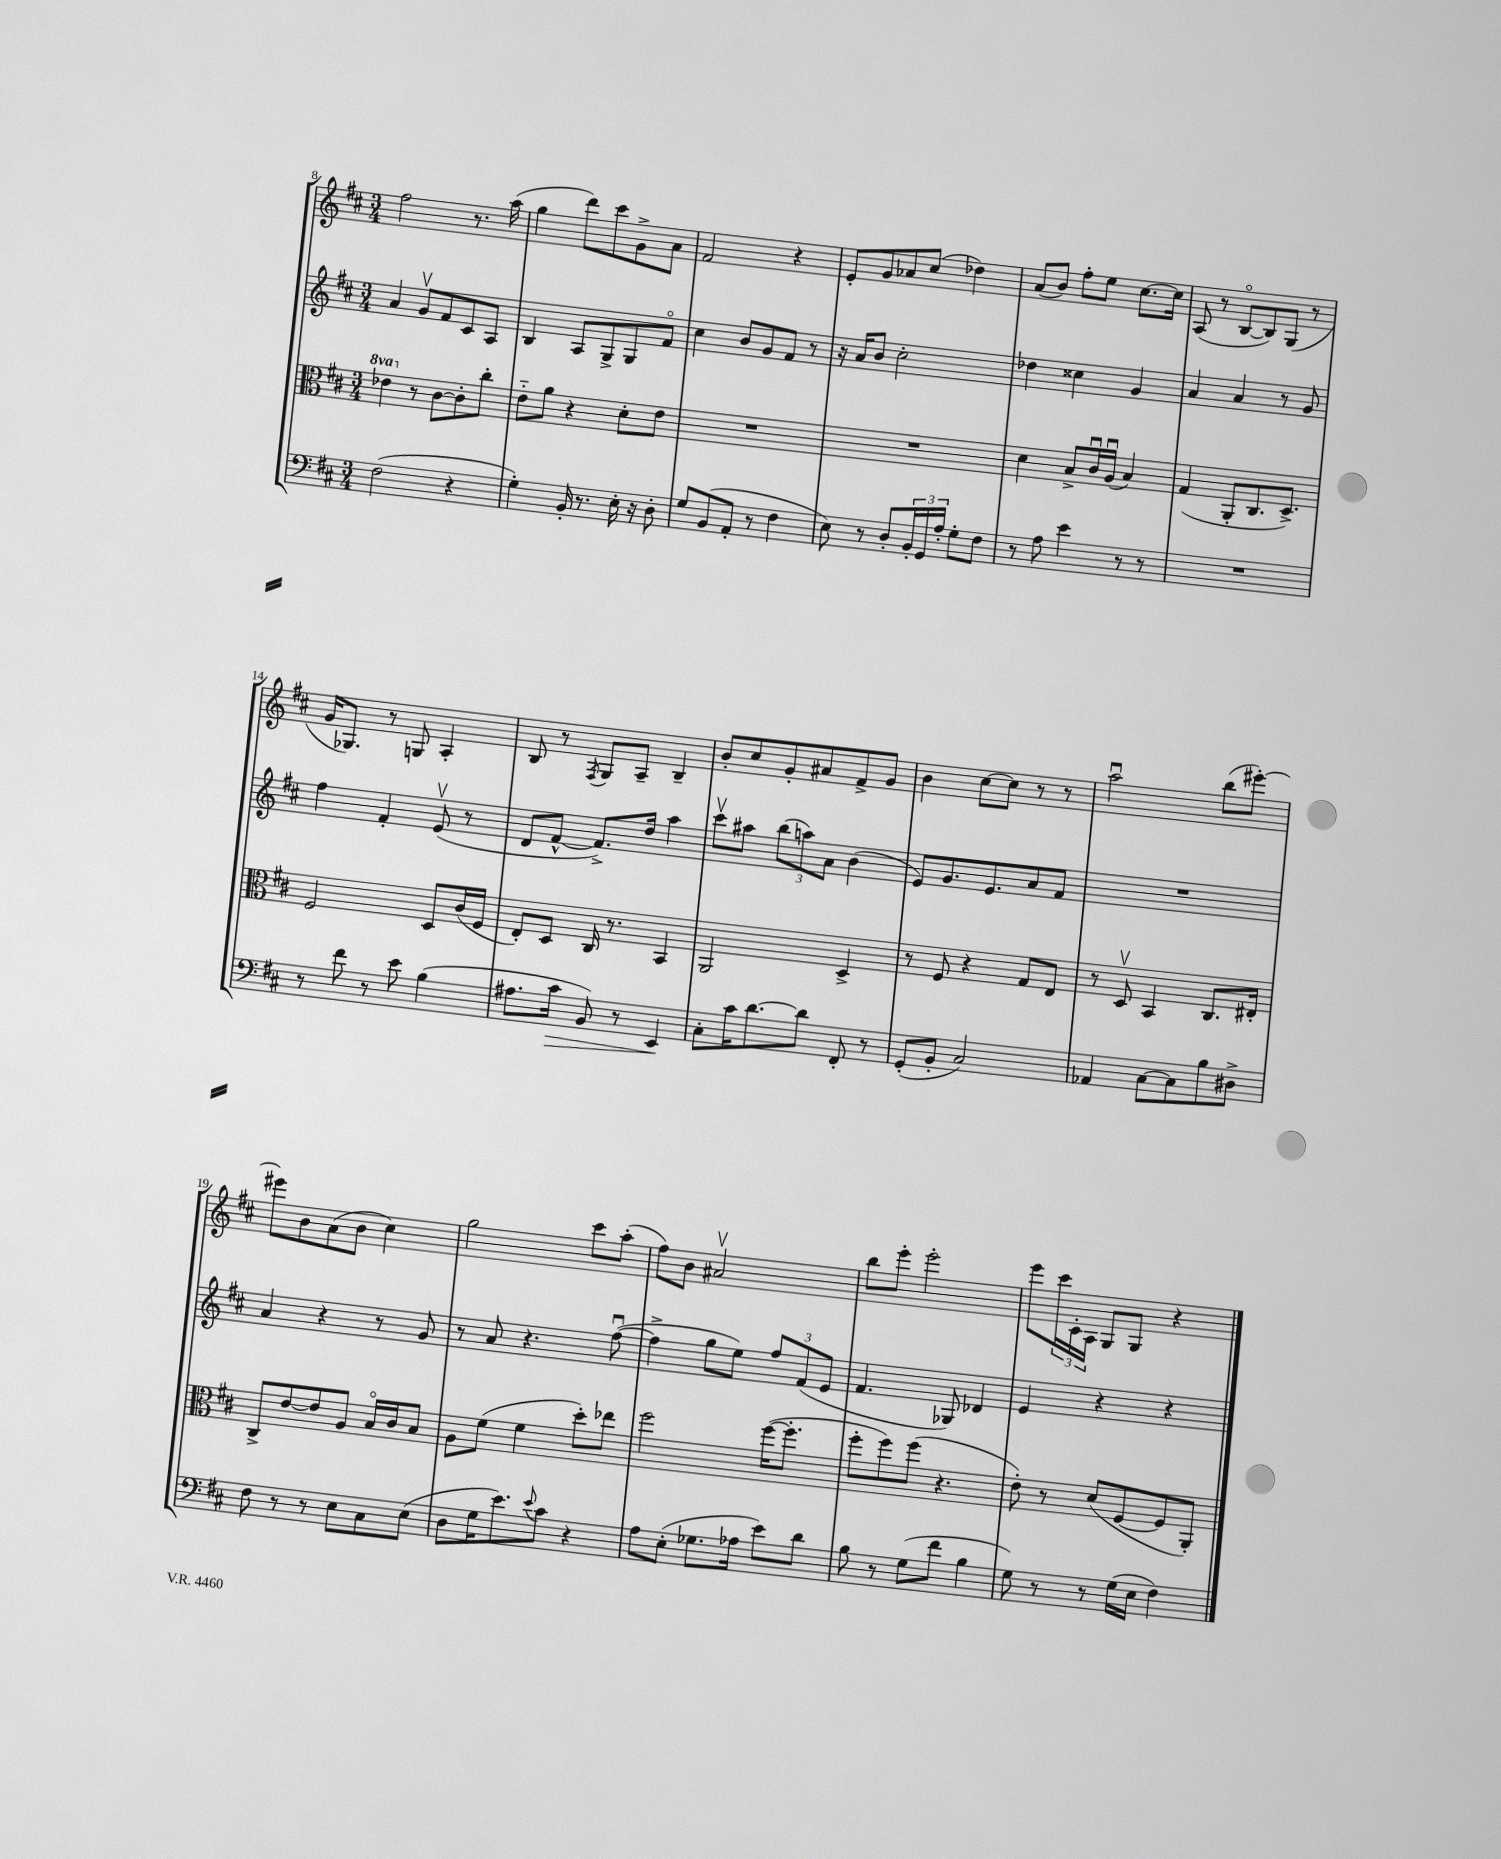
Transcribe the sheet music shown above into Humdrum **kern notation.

**kern	**kern	**kern	**kern
*staff4	*staff3	*staff2	*staff1
*clefF4	*clefC3	*clefG2	*clefG2
*k[f#c#]	*k[f#c#]	*k[f#c#]	*k[f#c#]
*M3/4	*M3/4	*M3/4	*M3/4
(2F#	4ee-	4a	2ff#
.	8r	8gv	.
.	[8c#	8f#	.
4r	8c#']	8c#	8.r
.	8cc#'	8A	.
.	.	.	(16aa
=	=	=	=
4G')	8e'~	4B	4gg
.	8a	.	.
16BB'	4r	8A	8ddd)
8.r	.	.	.
.	.	8G^	8ccc#
16E'	8d'	8G	8g^
16r	.	.	.
8D'	8e	8f#o	8a
=	=	=	=
8G	2.r	4cc#	2f#
(8BB	.	.	.
8AA'	.	8b	.
8r	.	8g	.
4F#	.	8f#	4r
.	.	8r	.
=	=	=	=
8E)	2.r	16r	8e'
.	.	16a	.
8r	.	8b	8g
8D'	.	2cc#'	8a-
24BB'	.	.	(8cc#
24GG	.	.	.
24A'	.	.	.
8G'	.	.	4dd-)
8F#	.	.	.
=	=	=	=
8r	4d	4dd-	(8a
8A	.	.	8b)
4e	8B^	4cc##	8ff#'
.	16c#u	.	8ee
.	(16Au	.	.
8r	4B)	4g	[8.cc#
8r	.	.	.
.	.	.	16cc#]
=	=	=	=
2.r	(4G	4a	(8A
.	.	.	8r
.	8AA'	4a	[8Bo
.	8.C#	.	8B])
.	.	8r	(8G
.	8.D^)	.	.
.	.	8g	8r
=	=	=	=
8r	2F#	4ff#	16g
.	.	.	8.G-)
8f#	.	.	.
8r	.	4f#'	8r
8e	.	.	8G
(4B	8D	(8ev	4A'
.	(16c#	8r	.
.	16F#	.	.
=	=	=	=
8.A#	8E')	8d	8B
.	8D	[8f#^^	8r
16c#	.	.	.
.	.	.	8qF#
8BB)	16C#	8.f#^])	8G
.	8.r	.	.
8r	.	.	8A~
.	.	16dd	.
4EE	4BB	4aa	4B~
=	=	=	=
8C#'	2AA	8ccc#v	8b'
16c#	.	8aa#	8cc#
[8.d	.	.	.
.	.	(12bb	8g'
.	.	12aa)	.
8d]	.	.	8a#
.	.	12a	.
8FF#'	4D^	(4b	8f#^
8r	.	.	8g
=	=	=	=
(8GG'	8r	8e)	4b
8BB'	8F#	8.g	.
2C#)	4r	.	[8cc#
.	.	8.e	.
.	.	.	8cc#]
.	8G	8a	8r
.	8E	8f#	8r
=	=	=	=
4AA-	8r	2.r	2aau
.	8Dv	.	.
[8C#	4BB	.	.
8C#]	.	.	.
8B	8.C#	.	(8bb
8D#^	.	.	[8eee#')
.	16E#'	.	.
=	=	=	=
8F#	8C#^	4a	8eee#]
8r	[8e	.	8b
8r	8e]	4r	(8a
8E	8A	.	8b
8C#	16Bo	8r	4cc#)
.	16c#	.	.
(8E	8B	8g	.
=	=	=	=
8D	8A	8r	2gg
16G	(8f#	8a	.
8.e)	.	.	.
.	4f#	4.r	.
8qqe	.	.	.
8c#	.	.	.
4r	8dd')	.	8ccc#
.	8ee-	([8ff#u	(8aa'
=	=	=	=
8A	2ff#	4ff#^]	8ff#)
(8E'	.	.	8b
8.G-	.	8gg	2a#v
.	.	8ee)	.
16A-	.	.	.
8e)	([16ff#	12ff#	.
.	8.ff#']	.	.
.	.	(12f#	.
8d	.	.	.
.	.	12e	.
=	=	=	=
8B	8ff#'	4.f#	8bb
8r	8ff#)	.	8eee'
(8G	(8ff#	.	2eee'
8f#	4.r	8G-)	.
4B	.	4d-	.
=	=	=	=
8G)	8e')	4e	8eee
8r	8r	.	24ccc#
.	.	.	24c#'
.	.	.	24A
8r	(8d	4r	8G
(16G	[8F#	.	8G
16E	.	.	.
4F#)	8F#]	4r	4r
.	8AA')	.	.
==	==	==	==
*-	*-	*-	*-
